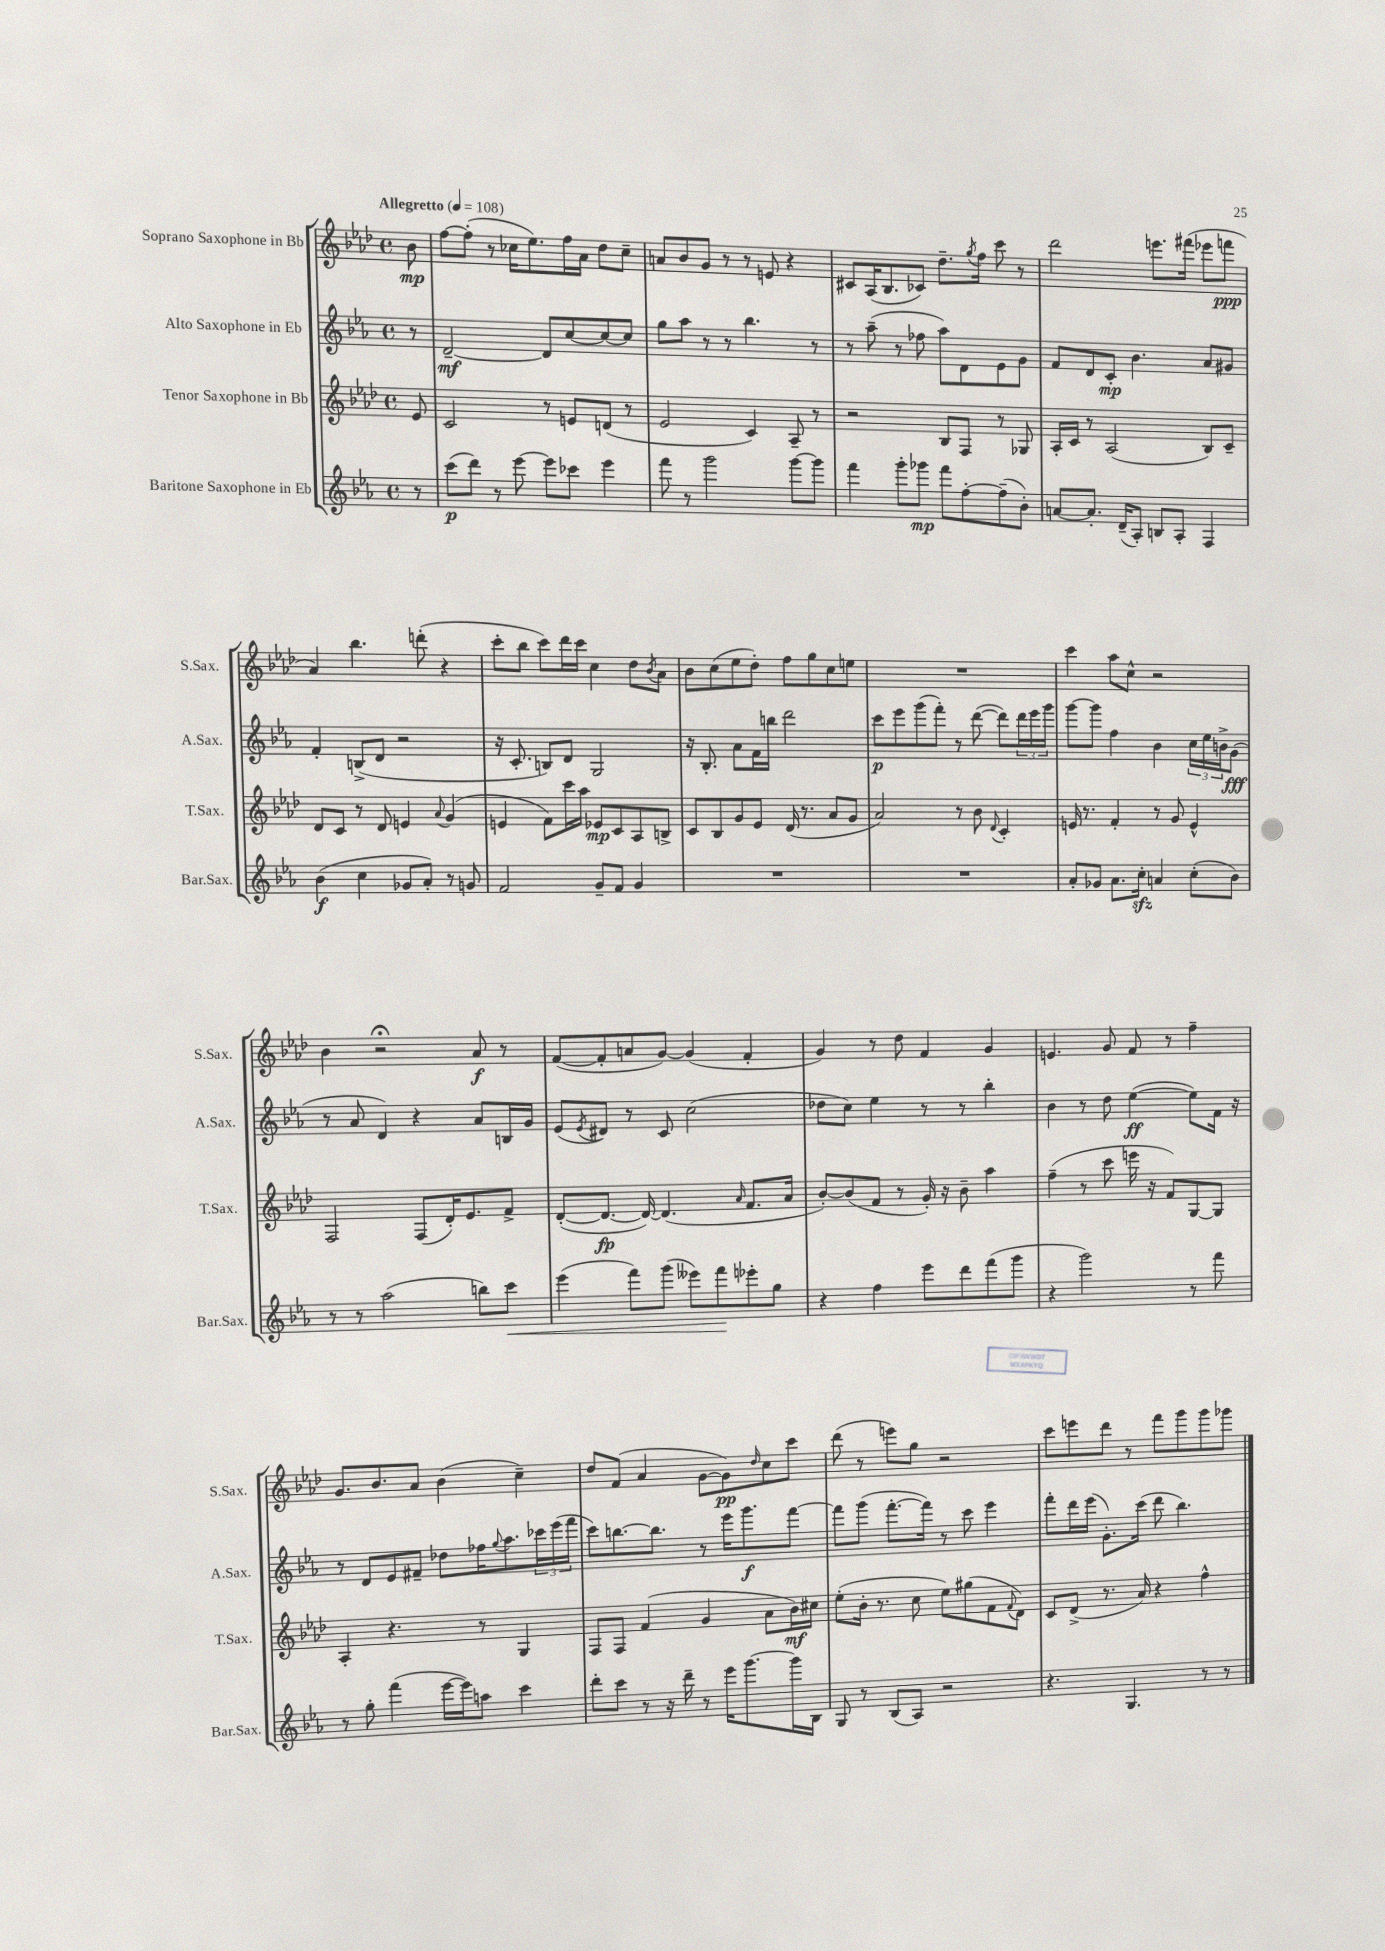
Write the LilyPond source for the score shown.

<<
\new StaffGroup <<
\new Staff = "s0" \with { instrumentName = "Soprano Saxophone in Bb" shortInstrumentName = "S.Sax." } {
    \clef treble \key aes \major \defaultTimeSignature \time 4/4 \partial 8 \tempo "Allegretto" 4 = 108
    bes'8\mp |
    f''8~ f''8-.( r8 ces''16 ees''8.) f''16 aes'16 des''8 ces''8-- |
    a'8 bes'8 g'8 r8 r8 e'8 r4 |
    cis'8 aes16( bes8. ces'8) des''8.-- \acciaccatura { g''8 } f''16 c'''8 r8 |
    des'''2 e'''8. fis'''16( ees'''8 f'''8\ppp |
    aes'4) bes''4. d'''8-.( r4 |
    c'''8-. bes''8 c'''8) des'''16 c'''16 c''4 des''8 \acciaccatura { bes'8 } aes'8 |
    bes'8 c''8( ees''8 des''8-.) f''8 g''8 c''8 e''8 |
    R1 |
    c'''4 aes''8 c''8-^ r2 |
    bes'4 r2\fermata aes'8\f r8 |
    f'8~( f'8-. a'8 g'8~) g'4( f'4-. |
    g'4) r8 des''8 f'4 g'4 |
    e'4. g'8 f'8 r8 f''4-- |
    g'8. bes'8. aes'8 bes'4( c''4--) |
    des''8 f'8( aes'4 g'8~ g'8\pp) \grace { des''16 } c''8 c'''8 |
    des'''8( r8 e'''8) g''8 r2 |
    c'''8 e'''8 des'''8 r8 f'''8 g'''8 g'''8 ges'''8 \bar "|." |
}
\new Staff = "s1" \with { instrumentName = "Alto Saxophone in Eb" shortInstrumentName = "A.Sax." } {
    \clef treble \key ees \major \defaultTimeSignature \time 4/4 \partial 8
    r8 |
    d'2~--\mf d'8 c''8~ c''8~ c''8 |
    g''8 aes''8 r8 r8 bes''4. r8 |
    r8 aes''8--( r8 fes''8 aes''8) d'8 ees'8 g'8 |
    f'8 d'8 c'8-.\mp bes'4. aes'8 gis'8 |
    f'4-. b8->( d'8 r2 |
    r16 c'8.-. b8) d'8 g2 |
    r16 bes8.-. aes'8 f'16 b''16 d'''2 |
    c'''8\p ees'''8 g'''8( f'''8-.) r8 d'''8~( d'''8) \tuplet 3/2 { d'''16 ees'''16 g'''16 } |
    g'''8~ g'''8 f''4 bes'4 \tuplet 3/2 { c''16 ees''16 b'16-> } g'8\fff( |
    r8 aes'8 d'4) r4 aes'8 b16 g'16 |
    ees'8( \acciaccatura { ees'8 } dis'8) r8 c'8 c''2( |
    des''8 c''8) ees''4 r8 r8 bes''4-. |
    bes'4 r8 d''8 ees''4~\ff( ees''8) f'16 r16 |
    r8 d'8 ees'8 fis'8-- des''8 fes''16 \appoggiatura { g''8 } aes''8. \tuplet 3/2 { ces'''16 ees'''16( f'''16 } |
    c'''8) b''8.~ b''8. r8 ees'''16 g'''8.\f f'''8~ |
    f'''8 g'''8( f'''8.~-. f'''16) r8 c'''8 ees'''4 |
    f'''8-. d'''16 ees'''16( g'8.-.) c'''16( d'''8 bes''4.) \bar "|." |
}
\new Staff = "s2" \with { instrumentName = "Tenor Saxophone in Bb" shortInstrumentName = "T.Sax." } {
    \clef treble \key aes \major \defaultTimeSignature \time 4/4 \partial 8
    ees'8 |
    c'2 r8 e'8 d'8( r8 |
    ees'2 c'4) aes8-- r8 |
    r2 bes8 f8 r8 ges8 |
    aes16-. c'16 r8 aes2( bes8) c'8-- |
    des'8 c'8 r8 des'8 e'4 \appoggiatura { aes'8 } g'4( |
    e'4 f'8) c'''16 aes''16 ees'8\mp c'8 aes8 b8-> |
    c'8 bes8 g'8 ees'8 des'16( r8. aes'8 g'8 |
    aes'2) r8 bes'8 \appoggiatura { des'8 } c'4-. |
    e'16 r8. f'4-. r8 g'8 e'4-^ |
    f2 f8( des'16-.) ees'8. f'8-> |
    des'8~-.( des'8.~\fp des'16~) des'4.( \grace { aes'16 } f'8. aes'16 |
    bes'8~-.) bes'8( f'8 r8 g'16-.) r16 bes'8-- aes''4 |
    f''4--( r8 c'''8 e'''16 r16 f'8) g8~ g8 |
    aes4-. r4. r8 g4 |
    f8 f8 f'4( g'4 aes'8 bes'16\mf) cis''16 |
    ees''8-.( bes'16-. r8. c''8 ees''8) gis''8( f'8 \appoggiatura { f'8 } des'8) |
    c'8 des'8->( r8. aes'16) r4 f''4-^ \bar "|." |
}
\new Staff = "s3" \with { instrumentName = "Baritone Saxophone in Eb" shortInstrumentName = "Bar.Sax." } {
    \clef treble \key ees \major \defaultTimeSignature \time 4/4 \partial 8
    r8 |
    c'''8\p( d'''8) r8 ees'''8~ ees'''8 ces'''8 ees'''4 |
    f'''8 r8 g'''2 g'''8~ g'''8 |
    f'''4 g'''8-. ges'''8\mp f'''8 f''8~-. f''8--( bes'8-.) |
    a'8~ a'8.-. d'16--( aes8-.) b8 aes8-. f4 |
    bes'4\f( c''4 ges'8 aes'8-.) r8 g'8 |
    f'2 g'8-- f'8 g'4 |
    R1 |
    R1 |
    aes'8-. ges'8 aes'8. c''16-.\sfz a'4 c''8-.( bes'8) |
    r8 r8 aes''2( b''8) c'''8\< |
    ees'''4( f'''8) g'''8( eeses'''8) f'''8\! ees'''8-. g''8 |
    r4 f''4 ees'''8 d'''8 f'''8( g'''8 |
    r4 g'''2) r8 f'''8 |
    r8 g''8-. f'''4( ees'''16~ ees'''16) a''8 c'''4 |
    d'''8-. c'''8 r8 r16 d'''16-- r8 ees'''16 g'''8.~ g'''16 bes16 |
    g8 r8 bes8( aes8) r2 |
    r4. g4. r8 r8 \bar "|." |
}
>>
>>
\layout { \context { \Score \remove "Bar_number_engraver" } }
